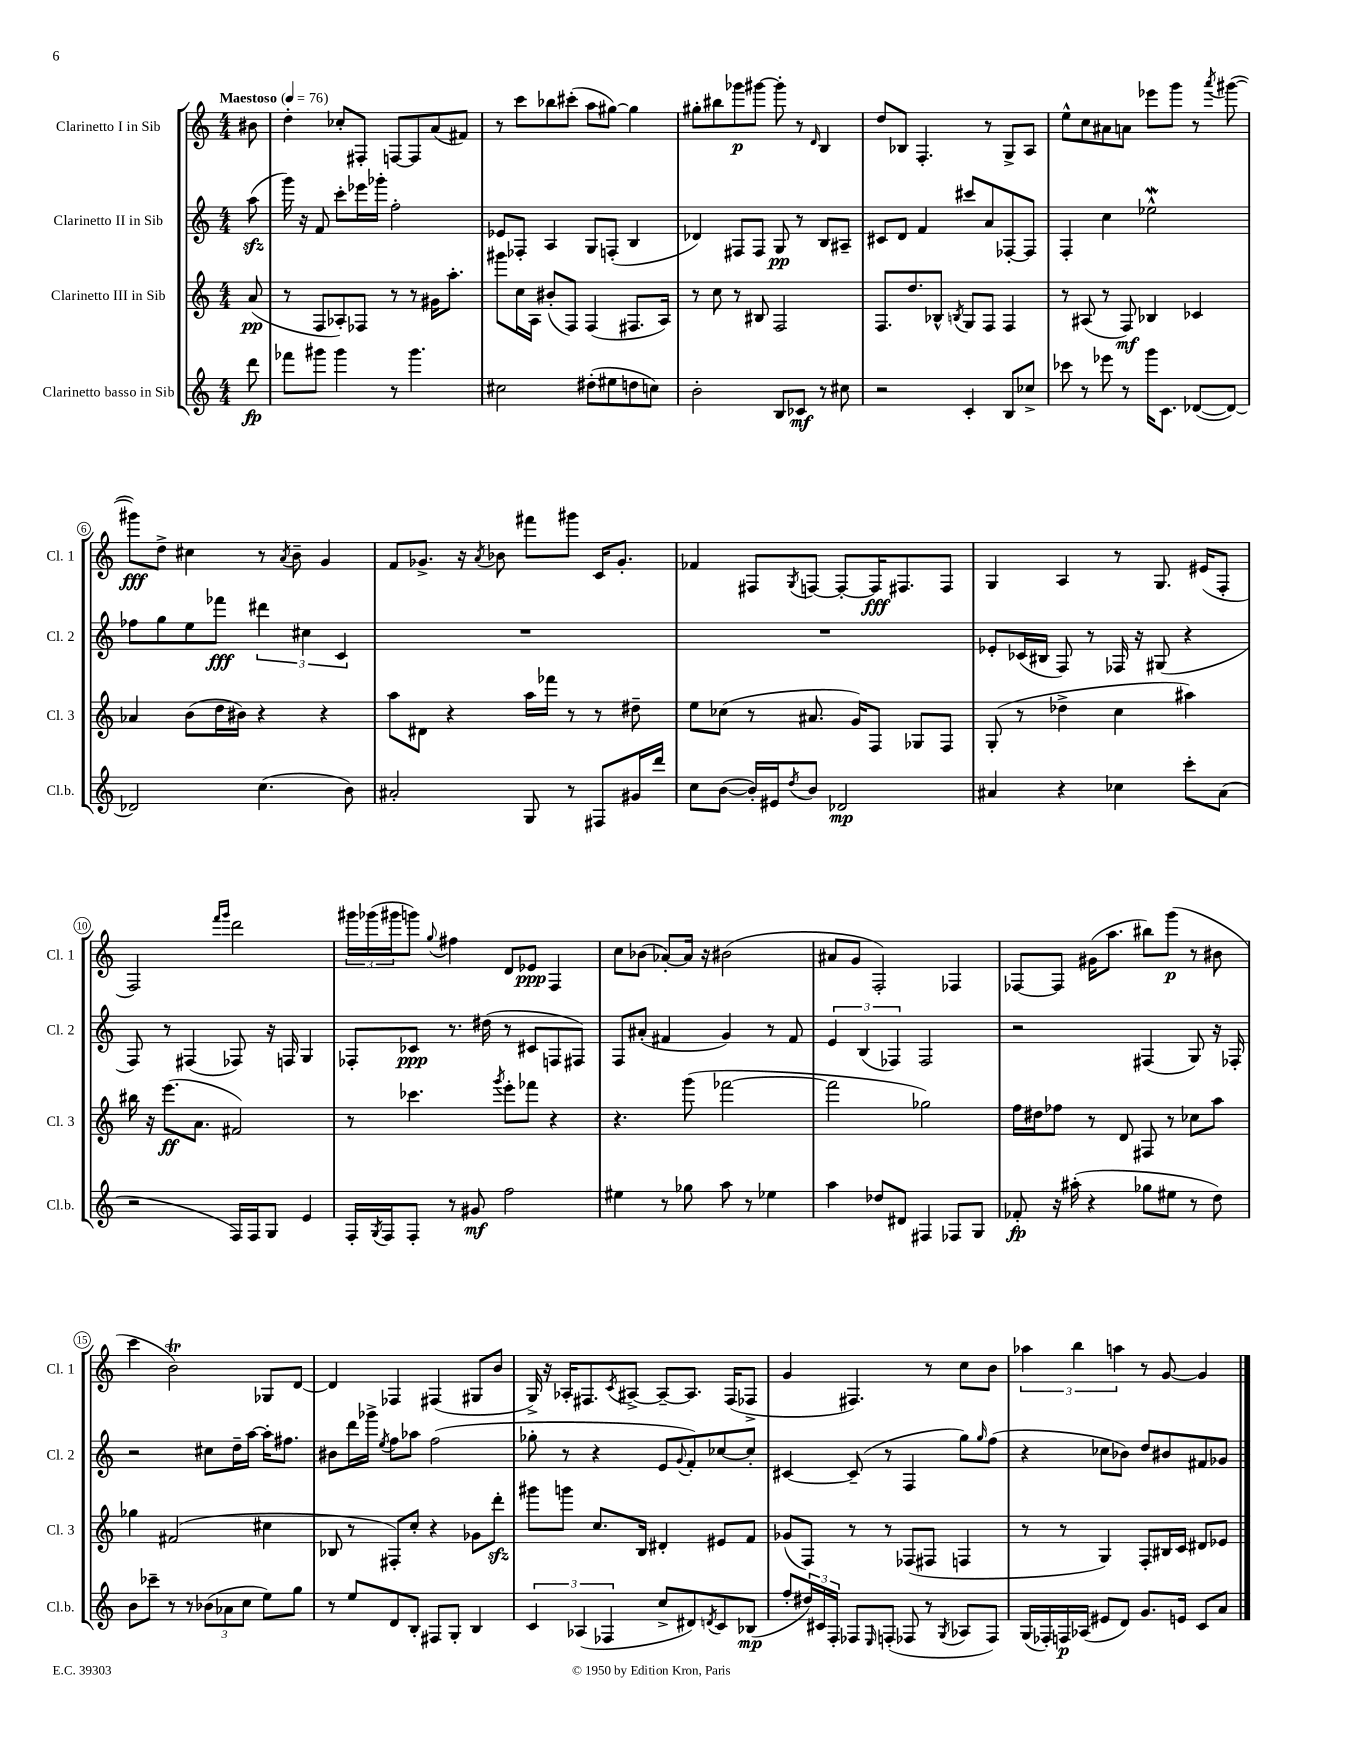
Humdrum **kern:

**kern	**kern	**kern	**kern
*staff4	*staff3	*staff2	*staff1
*clefG2	*clefG2	*clefG2	*clefG2
*k[]	*k[]	*k[]	*k[]
*M4/4	*M4/4	*M4/4	*M4/4
*MM76	*MM76	*MM76	*MM76
8ddd	(8a	(8aa	8b#
=	=	=	=
8fff-	8r	16ggg)	4dd'
.	.	16r	.
8ggg#	8F	8f	.
4ggg#	8A-')	8ccc'	8cc-'
.	8F-	16eee-	8F#'
.	.	16ggg-'	.
8r	8r	2ff'	[8F
4.ggg#	8r	.	8F]
.	16g#	.	(8a
.	8.aa'	.	.
.	.	.	8f#)
=	=	=	=
2cc#	8ggg#	8e-	8r
.	16cc	8F-'	8ccc
.	16A	.	.
.	(8b#'	4A	8bb-
.	8F)	.	(8ccc#'
(8dd#'	(4F	8G	8aa
8ee#	.	(8F'	[8gg#)
8dd	8.F#	4B	4gg#]
8cc)	.	.	.
.	16A)	.	.
=	=	=	=
2b'	8r	4d-)	8gg#'
.	8cc	.	8bb#
.	8r	8F#	8ggg-
.	8B#	8F#	[8ggg#
8B	2F	8G	8ggg#']
8c-	.	8r	8r
.	.	.	16qqd
8r	.	8B	4B
8cc#	.	8A#~	.
=	=	=	=
2r	8.F	8c#	8dd
.	.	8d	8B-
.	8.dd	.	.
.	.	4f	4.F'
.	8B-^^	.	.
.	8qB	.	.
4c'	8G	8ccc#	.
.	8F	8a	8r
8B	4F	[8F-'	8G^
8cc-^	.	8F-]	8A
=	=	=	=
8ccc-	8r	4F'	8ee^^
8r	(8A#	.	8cc
8eee-	8r	4cc	8a#
8r	8F)	.	8a
16ggg	4B-	2ee-^^	8eee-
8.c	.	.	.
.	.	.	8ggg
([8d-	4c-	.	8r
.	.	.	8qaaa
8d-_)	.	.	([8ggg#
=	=	=	=
2d-]	4a-	8ff-	8ggg#])
.	.	8gg	8dd^
.	(8b	8ee	4cc#
.	16dd	8fff-	.
.	16b#)	.	.
(4.cc	4r	6ddd#	8r
.	.	.	8qa
.	.	.	8b~
.	.	6cc#	.
.	4r	.	4g
.	.	6c	.
8b)	.	.	.
=	=	=	=
2a#'	8aa	1r	8f
.	8d#	.	8.g-^
.	4r	.	.
.	.	.	16r
.	.	.	8qa
.	.	.	8b-
8G	16aa	.	8fff#
.	16fff-	.	.
8r	8r	.	8ggg#
8F#	8r	.	16c
.	.	.	8.g-'
16g#	8dd#~	.	.
16ddd	.	.	.
=	=	=	=
8cc	8ee	1r	4f-
([8b	(8cc-	.	.
16b'])	8r	.	8F#
16e#	.	.	.
8qdd	.	.	8qG
8b	8.a#	.	[8F
2d-	.	.	8F'_
.	16g)	.	.
.	8F	.	16F]
.	.	.	8.F#
.	8G-	.	.
.	8F	.	8F#
=	=	=	=
4a#	(8G'	8e-'	4G
.	8r	(16c-	.
.	.	16B#	.
4r	4dd-^	8F)	4A
.	.	8r	.
4cc-	4cc	16F-	8r
.	.	16r	.
.	.	(8G#	8.G
8ccc'	4aa#)	4r	.
.	.	.	(16e#
(8a#	.	.	8F'
=	=	=	=
2r	16bb#	8F)	2F)
.	16r	.	.
.	(8.eee	8r	.
.	.	(4F#	.
.	8.a	.	.
.	.	.	16qqfff
.	.	.	16qqggg
16F)	2f#)	8F-)	2ddd
16F	.	.	.
8G	.	16r	.
.	.	16F	.
4e	.	4G	.
=	=	=	=
16F'	8r	8F-'	24ggg#
.	.	.	(24ggg-
8qG	.	.	.
16F	.	.	.
.	.	.	24ggg#
8F'	4.ccc-	8c-	8ggg)
.	.	.	8qqgg
8r	.	8.r	4ff#
8g#	.	.	.
.	.	(16dd#	.
.	8qggg	.	.
2ff	8eee'	8r	8d
.	8fff-	8c#	8e-
.	4r	8F	4F
.	.	8F#)	.
=	=	=	=
4ee#	4.r	8F	8cc
.	.	(8a#'	(8b-
8r	.	4f#	[8a-')
8gg-	(8ggg	.	16a-]
.	.	.	16r
8aa	[2fff-	4g)	(2b#
8r	.	.	.
4ee-	.	8r	.
.	.	8f#	.
=	=	=	=
4aa	2fff-]	6e	8a#
.	.	.	8g
.	.	(6B	.
8dd-	.	.	2F')
.	.	6F-)	.
8d#	.	.	.
4F#	2gg-)	2F-	.
8F-	.	.	4F-
8G	.	.	.
=	=	=	=
8f-'	16ff	2r	[8F-
.	16dd#	.	.
16r	8ff-	.	8F-]
(16aa#'	.	.	.
4r	8r	.	(16g#
.	.	.	8.aa
.	8d	.	.
8gg-	8F#	(4F#	8bb#)
8ee#	8r	.	(8ggg
8r	8cc-	8G)	8r
8dd)	8aa	16r	8b#
.	.	16F-'	.
=	=	=	=
8b	4gg-	2r	4ccc
8ccc-~	.	.	.
8r	(2f#	.	2b)
8r	.	.	.
(12b-	.	8cc#	.
12a-	.	.	.
.	.	16dd~	.
12cc	.	.	.
.	.	[16aa	.
8ee)	4cc#	16aa']	8G-
.	.	8.ff#	.
8gg	.	.	[8d
=	=	=	=
8r	8B-	8b#	4d]
8ee	8r	16ddd	.
.	.	16ggg-^	.
.	.	8qee	.
8d	8F#')	8ff	4F-
8B'	8cc'	8aa-	.
8F#	4r	(2ff	(4F#
8G'	.	.	.
4B	8g-	.	8G#
.	8ddd'	.	8b
=	=	=	=
6c	8ggg#	8gg-'	16G^)
.	.	.	16r
.	8ggg	8r	16A-'
(6A-	.	.	.
.	.	.	8.F#
.	8.cc	4r	.
6F-	.	.	.
.	.	.	8qc
.	.	.	[8A#^
.	16B	.	.
8cc^	4d#'	8e	8A#~_
.	.	8qqg	.
8d#)	.	8f')	8.A#]
8qd	.	.	.
8c	8e#	[8cc-	.
.	.	.	(16F#
(8B-	8f	8cc-']	8F-^
=	=	=	=
8ff'	(8g-	[4c#	4g
24dd#)	8F)	.	.
24c#	.	.	.
24F'	.	.	.
8F-	8r	(8c#~]	4.F#)
16qqE	.	.	.
(8F'	8r	8r	.
8F-	(8F-	4F	.
8r	8F#	.	8r
8qG	.	.	.
8A-	4F	8gg)	8cc
.	.	16qqgg	.
8F-)	.	(8ff	8b
=	=	=	=
(16G	8r	4r	6aa-
16F-')	.	.	.
16F	8r	.	.
.	.	.	6bb
(16A-	.	.	.
8e#	4G)	8cc-	.
.	.	.	6aa
8d)	.	8b-)	.
8.g	8F'	8dd	8r
.	16B#	8b#	[8g
16e	16c	.	.
8c	8d#	8f#	4g]
8a	8e-	8g-	.
==	==	==	==
*-	*-	*-	*-
